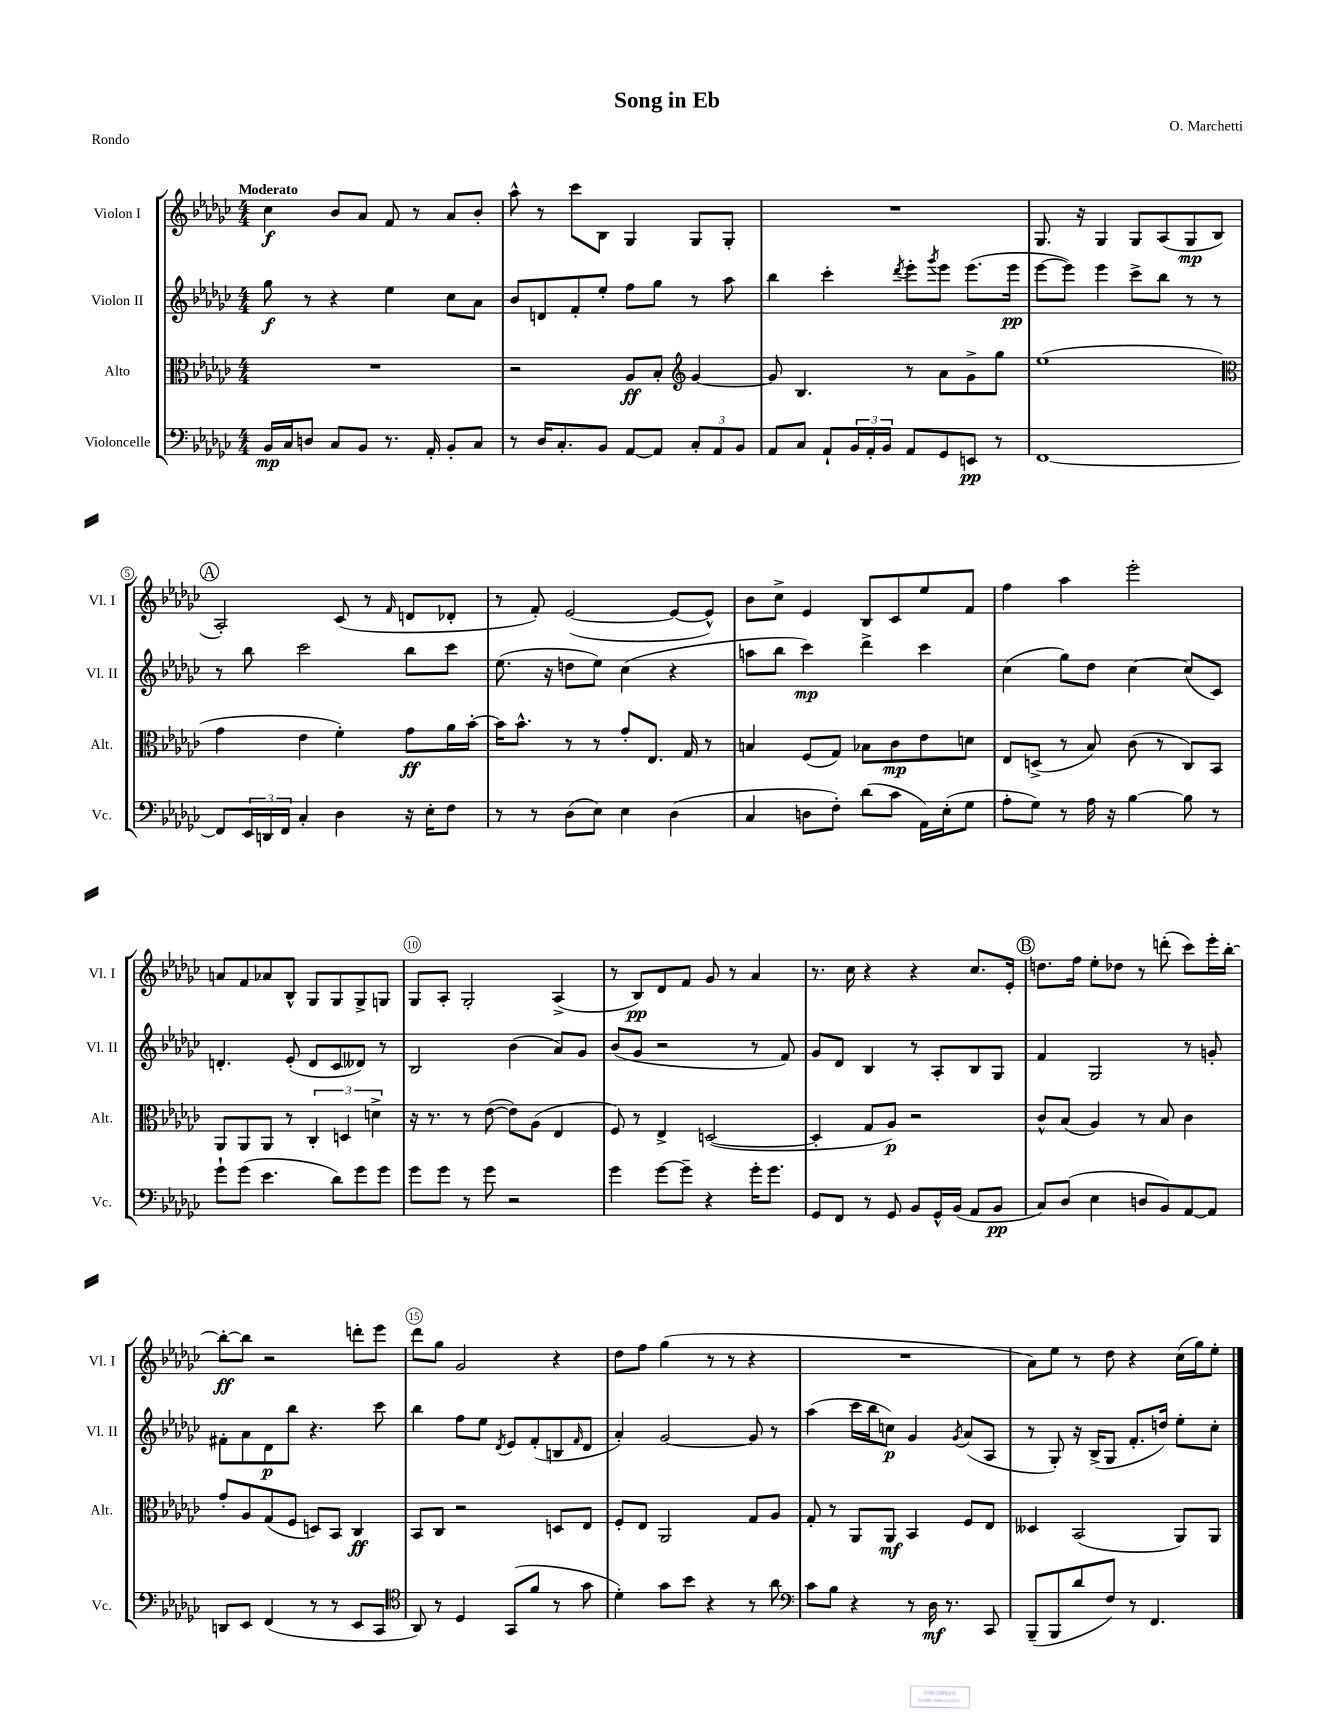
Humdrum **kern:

**kern	**kern	**kern	**kern
*staff4	*staff3	*staff2	*staff1
*clefF4	*clefC3	*clefG2	*clefG2
*k[b-e-a-d-g-c-]	*k[b-e-a-d-g-c-]	*k[b-e-a-d-g-c-]	*k[b-e-a-d-g-c-]
*M4/4	*M4/4	*M4/4	*M4/4
16BB-/LL	1r	8gg-\	4cc-\
16C-/J	.	.	.
8D/J	.	8r	.
8C-/L	.	4r	8b-/L
8BB-/J	.	.	8a-/J
8.r	.	4ee-\	8f/
.	.	.	8r
16AA-'/	.	.	.
8BB-'/L	.	8cc-\L	8a-/L
8C-/J	.	8a-\J	8b-'/J
=	=	=	=
8r	2r	8b-/L	8aa-^^\
16D-/LK	.	8d/	8r
8.C-'/	.	.	.
.	.	8f'/	8ccc-\L
8BB-/J	.	8ee-'/J	8B-\J
[8AA-/L	8A-/L	8ff\L	4G-/
8AA-/]J	8B-'/J	8gg-\J	.
*	*clefG2	*	*
12C-'/L	[4g-/	8r	8G-/L
12AA-/	.	.	.
.	.	8aa-\	8G-'/J
12BB-/J	.	.	.
=	=	=	=
8AA-/L	8g-/]	4bb-\	1r
8C-/J	4.B-/	.	.
8AA-`/L	.	4ccc-'\	.
24BB-/L	.	.	.
24AA-'/	.	.	.
24BB-/JJ	.	.	.
.	.	8qddd-/	.
8AA-/L	8r	8eee-'\L	.
.	.	8qggg-/	.
8GG-/	8a-\L	8eee-\J	.
8EE/J	8g-^\	(8.eee-\L	.
8r	8gg-\J	.	.
.	.	16eee-\Jk	.
=	=	=	=
[1FF	(1ee-	[8eee-\L	8.G-/
.	.	8eee-\]J)	.
.	.	.	16r
.	.	4eee-\	4G-/
.	.	8ccc-^\L	8G-/L
.	.	8bb-\J	(8A-/
.	.	8r	8G-/
.	.	8r	8B-/J
=	=	=	=
*	*clefC3	*	*
8FF/]L	4g-\	8r	2A-'/)
24EE-/L	.	8bb-\	.
24DD/	.	.	.
24FF/JJ	.	.	.
4C-'/	4e-\	2ccc-\	.
4D-\	4f'\)	.	(8c-/
.	.	.	8r
.	.	.	16qqf/
16r	8g-\L	8bb-\L	8d/L
16E-'\LK	.	.	.
8F\J	16a-\L	8ccc-\J	8d-'/J
.	[16b-'\JJ	.	.
=	=	=	=
8r	16b-\]LK	(8.ee-\	8r
.	8.b-^^\J	.	.
8r	.	.	8f'/)
.	.	16r	.
(8D-\L	8r	8dd\L	([2e-/
8E-\J)	8r	8ee-\J)	.
4E-\	8g-'/L	(4cc-\	.
.	8.E-/J	.	.
(4D-\	.	4r	8e-/_L
.	16G-/	.	.
.	8r	.	8e-^^/]J)
=	=	=	=
4C-/	4B/	8aa\L	8b-\L
.	.	8bb-\J	8cc-^\J
8D\L	(8F/L	4ccc-\)	4e-/
8F'\J)	8G-/J)	.	.
(8d-\L	8B-\L	4ddd-^\	8B-/L
8c-\J	8c-\	.	8c-/
16AA-\LL)	8e-\	4ccc-\	8ee-/
(16E-'\J	.	.	.
8G-\J	8d\J	.	8f/J
=	=	=	=
8A-'\L	8E-/L	(4cc-\	4ff\
8G-\J)	(8D^/J	.	.
8r	8r	8gg-\L)	4aa-\
16A-\	8B-/)	8dd-\J	.
16r	.	.	.
[4B-\	(8c-\	[4cc-\	2eee-'\
.	8r	.	.
8B-\]	8C-/L)	(8cc-/]L	.
8r	8BB-/J	8c-/J)	.
=	=	=	=
8g-`\L	8AA-/L	4.d'/	8a/L
(8g-\J	8AA-/	.	8f/
4.e-\	8AA-/J	.	8a-/
.	8r	(8e-'/	8B-^^/J
.	6C-'/	8d/L	8G-/L
8d-\L)	.	8c-/	8G-/
.	6D/	.	.
8g-\	.	8d--/J)	8G-^/
.	6d^\	.	.
8g-\J	.	8r	8G/J
=	=	=	=
8g-\L	16r	2B-/	8G-/L
.	8.r	.	.
8g-\J	.	.	8A-'/J
8r	8r	.	2G-'/
8g-\	([8e-\	.	.
2r	8e-\]L)	(4b-\	.
.	(8A-\J	.	.
.	4E-/	8a-/L)	(4A-^/
.	.	8g-/J	.
=	=	=	=
4g-\	8F/)	(8b-/L	8r
.	8r	8g-/J	8B-/L)
[8g-\L	4E-^/	2r	8d-/
8g-~\]J	.	.	8f/J
4r	([2D/	.	8g-/
.	.	.	8r
16g-'\LK	.	8r	4a-/
8.g-\J	.	.	.
.	.	8f/)	.
=	=	=	=
8GG-/L	4D'/]	8g-/L	8.r
8FF/J	.	8d-/J	.
.	.	.	16cc-\
8r	8G-/L	4B-/	4r
8GG-/	8A-/J)	.	.
8BB-/L	2r	8r	4r
16GG-^^/L	.	8A-'/L	.
(16BB-/JJ	.	.	.
8AA-/L	.	8B-/	8.cc-/L
8BB-/J	.	8G-/J	.
.	.	.	16e-'/Jk
=	=	=	=
8C-/L)	8c-^^/L	4f/	8.dd\L
(8D-/J	(8B-/J	.	.
.	.	.	16ff\Jk
4E-\	4A-/)	2G-/	8ee-'\L
.	.	.	8dd-\J
8D/L	8r	.	8r
8BB-/)	8B-/	.	(8ddd'\
[8AA-/	4c-\	8r	8ccc-\L)
8AA-/]J	.	8g'/	16eee-'\L
.	.	.	[16bb-'\JJ
=	=	=	=
8DD/L	8g-'/L	8f#'\L	8bb-'\_L
8EE-/J	8A-/	8a-\	8bb-\]J
(4FF/	(8G-/	8d-\	2r
.	8F/J	8bb-\J	.
8r	8D/L)	4.r	.
8r	8BB-/J	.	.
8EE-/L	4C-/	.	8ddd'\L
8CC-/J	.	8ccc-\	8eee-\J
=	=	=	=
*clefC4	*	*	*
8AA-/)	8BB-/L	4bb-\	8ddd-\L
8r	8C-/J	.	8gg-\J
4D-/	2r	8ff\L	2g-/
.	.	8ee-\J	.
.	.	8qd-/	.
(8GG-/L	.	8e-/L	.
8f/J	.	(8f'/	.
8r	8D/L	8B/	4r
.	.	16qqf/	.
8g-\	8E-/J	8d-/J	.
=	=	=	=
4d-'\)	8F'/L	4a-'/)	8dd-\L
.	8E-/J	.	8ff\J
8g-\L	2AA-/	[2g-/	(4gg-\
8b-\J	.	.	.
4r	.	.	8r
.	.	.	8r
8r	8G-/L	8g-/]	4r
8a-\	8A-/J	8r	.
=	=	=	=
*clefF4	*	*	*
8c-\L	8G-'/	(4aa-\	1r
8B-\J	8r	.	.
4r	8AA-/L	16ccc-\LL	.
.	.	16bb-\J	.
.	8AA-/J	8cc\J)	.
8r	4BB-/	4g-/	.
16D-\	.	.	.
8.r	.	.	.
.	.	8qg-/	.
.	8F/L	(8a-/L	.
8CC-/	8E-/J	8A-/J	.
=	=	=	=
(8BBB-~/L	4D--/	8r	8a-\L)
8BBB-/	.	8G-'/)	8ee-\J
8d-/	(2BB-/	16r	8r
.	.	(16B-^/LK	.
8F/J)	.	8G-/J	8dd-\
8r	.	8.f'/L	4r
4.FF/	.	.	.
.	.	16dd/Jk)	.
.	8AA-/L)	8ee-'\L	(16cc-\LL
.	.	.	16gg-\J)
.	8AA-/J	8cc-'\J	8ee-'\J
==	==	==	==
*-	*-	*-	*-
